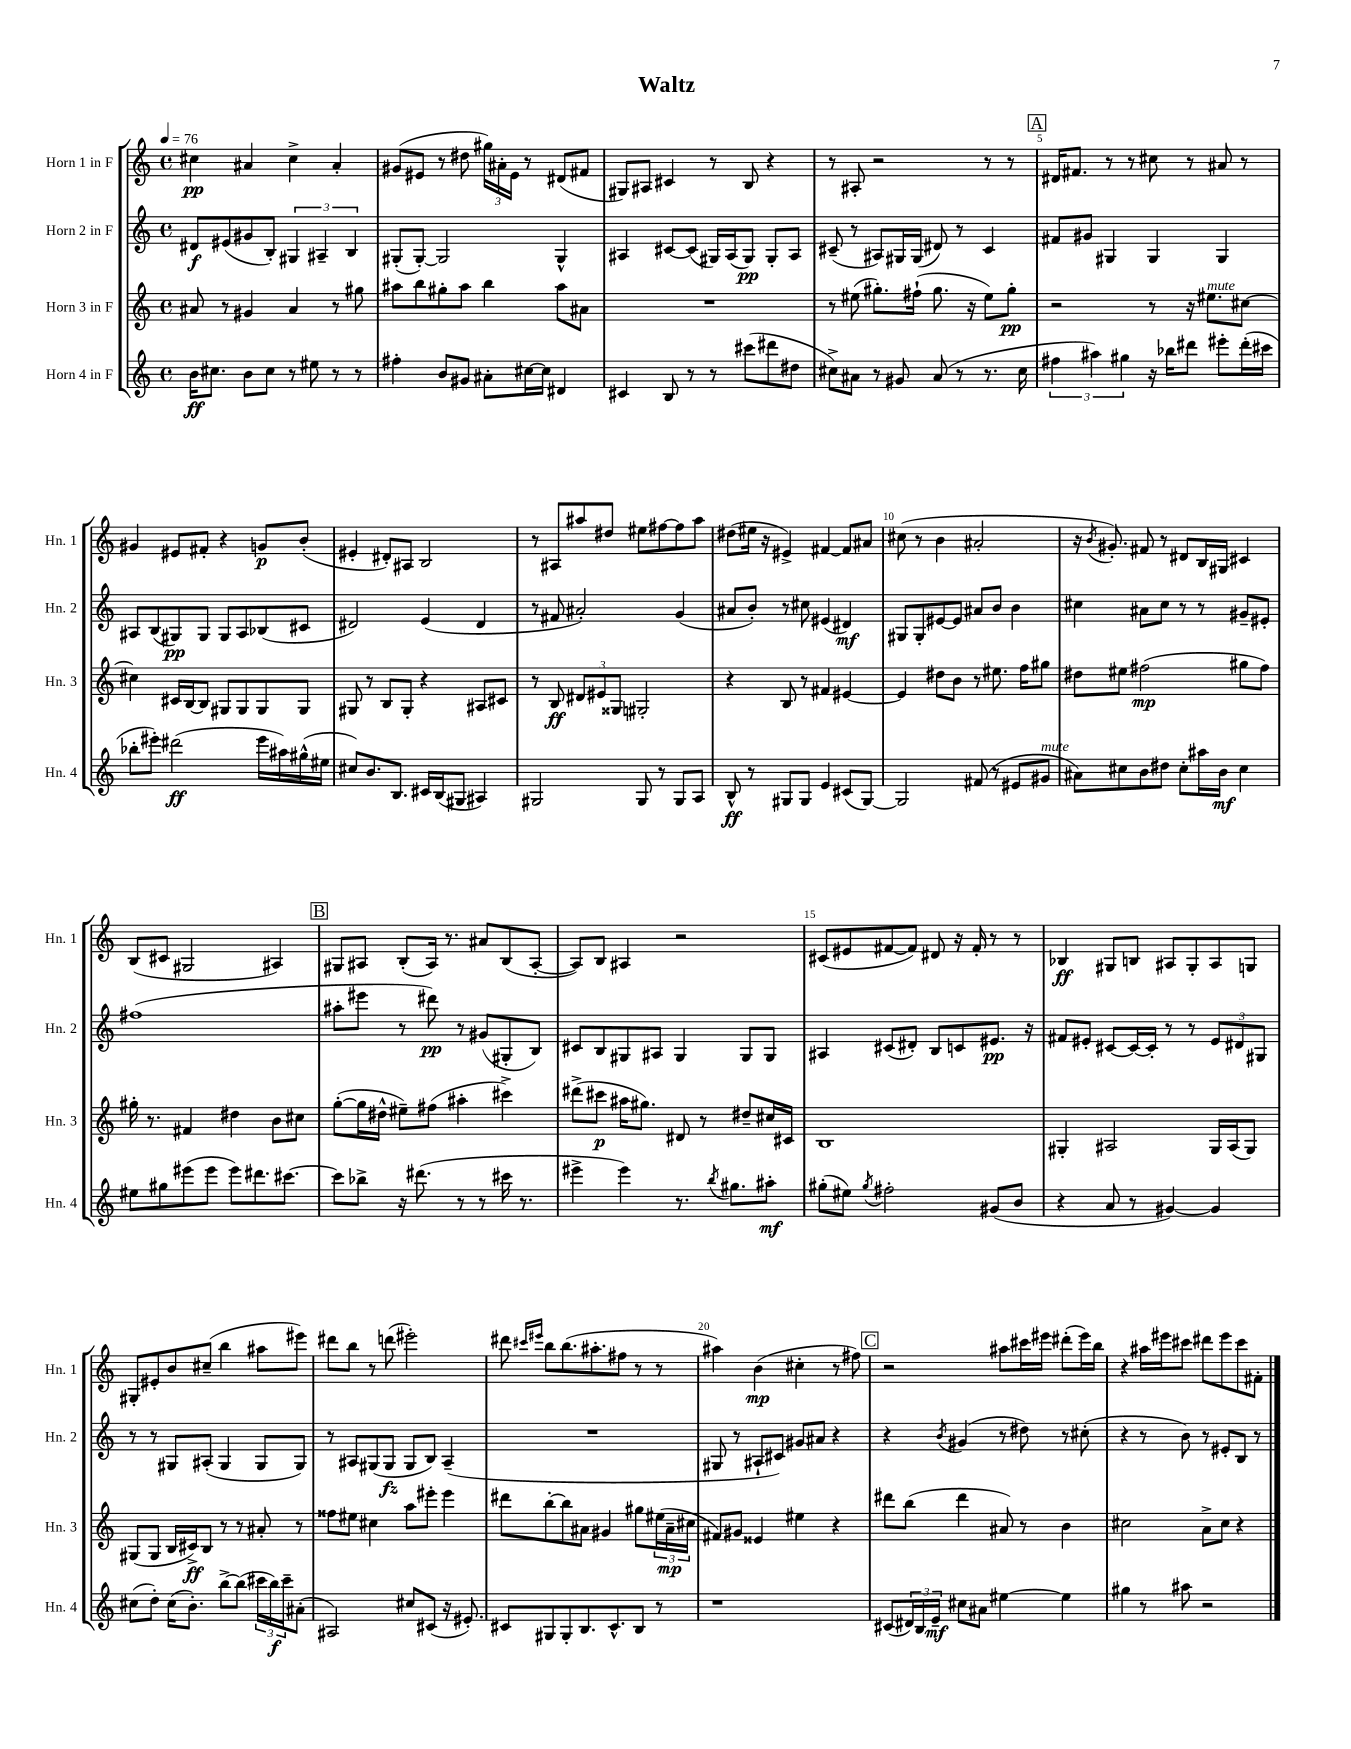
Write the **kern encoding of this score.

**kern	**dynam	**kern	**dynam	**kern	**dynam	**kern	**dynam
*part4	*part4	*part3	*part3	*part2	*part2	*part1	*part1
*staff4	*staff4	*staff3	*staff3	*staff2	*staff2	*staff1	*staff1
*I"Horn 4 in F	*	*I"Horn 3 in F	*	*I"Horn 2 in F	*	*I"Horn 1 in F	*
*I'Hn. 4	*	*I'Hn. 3	*	*I'Hn. 2	*	*I'Hn. 1	*
*clefG2	*	*clefG2	*	*clefG2	*	*clefG2	*
*k[]	*	*k[]	*	*k[]	*	*k[]	*
*M4/4	*	*M4/4	*	*M4/4	*	*M4/4	*
*met(c)	*	*met(c)	*	*met(c)	*	*met(c)	*
*MM76	*	*MM76	*	*MM76	*	*MM76	*
=1	=1	=1	=1	=1	=1	=1	=1
16b\KL	ff	8a#X/	.	8d#X/L	f	4cc#X\	pp
8.cc#X\J	.	.	.	.	.	.	.
.	.	8r	.	(8e#X/	.	.	.
8b\L	.	4g#X/	.	8g#X/	.	4a#X/	.
8cc#\J	.	.	.	8B'/J)	.	.	.
8r	.	4a#/	.	6G#X/	.	4cc#^\	.
8ee#X\	.	.	.	.	.	.	.
.	.	.	.	6A#X~/	.	.	.
8r	.	8r	.	.	.	4a#'/	.
.	.	.	.	6B/	.	.	.
8r	.	8gg#X\	.	.	.	.	.
=2	=2	=2	=2	=2	=2	=2	=2
4ff#X'\	.	8aa#X\L	.	(8G#X'/L	.	(8g#X/L	.
.	.	8bb\	.	[8G#'/J)	.	8e#X/J	.
8b/L	.	8gg#X'\	.	2G#/]	.	8r	.
8g#X/J	.	8aa#\J	.	.	.	8dd#X\	.
8a#X'\L	.	4bb\	.	.	.	24gg#X\LL)	.
.	.	.	.	.	.	24a#X'\	.
.	.	.	.	.	.	24e#\JJ	.
[16cc#X\L	.	.	.	.	.	8r	.
16cc#\JJ]	.	.	.	.	.	.	.
4d#X/	.	8aa#\L	.	4G#^^/	.	(8d#X/L	.
.	.	8a#X\J	.	.	.	8f#X/J	.
=3	=3	=3	=3	=3	=3	=3	=3
4c#X/	.	1r	.	4A#X/	.	8G#X/L)	.
.	.	.	.	.	.	8A#X/J	.
8B/	.	.	.	[8c#X/L	.	4c#X/	.
8r	.	.	.	(8c#/J]	.	.	.
8r	.	.	.	16G#X/LL)	.	8r	.
.	.	.	.	(16A#/J	.	.	.
(8ccc#X\L	.	.	.	8G#/J)	pp	8B/	.
8ddd#X\	.	.	.	8G#'/L	.	4r	.
8dd#X\J	.	.	.	8A#/J	.	.	.
=4	=4	=4	=4	=4	=4	=4	=4
8cc#X^\L)	.	8r	.	(8c#X~/	.	8r	.
8a#X\J	.	(8ee#X\	.	8r	.	8A#X'/	.
8r	.	8.gg#X'\L)	.	8A#X/L)	.	2r	.
8g#X/	.	.	.	16G#X/L	.	.	.
.	.	(16ff#X`\Jk	.	(16G#/JJ	.	.	.
(8a#/	.	8.gg#\	.	8d#X/)	.	.	.
8r	.	.	.	8r	.	.	.
.	.	16r	.	.	.	.	.
8.r	.	8ee#\L)	.	4c#/	.	8r	.
.	.	8gg#'\J	pp	.	.	8r	.
16cc#\	.	.	.	.	.	.	.
!!LO:REH:place=s1:t=A
=5	=5	=5	=5	=5	=5	=5	=5
6ff#X\	.	2r	.	8f#X/L	.	16d#X/KL	.
.	.	.	.	.	.	8.f#X/J	.
.	.	.	.	8g#X/J	.	.	.
6aa#X\)	.	.	.	.	.	.	.
.	.	.	.	4G#X/	.	8r	.
6gg#X\	.	.	.	.	.	.	.
.	.	.	.	.	.	8r	.
16r	.	8r	.	4G#/	.	8cc#X\	.
16bb-X\KL	.	.	.	.	.	.	.
8ddd#X\J	.	16r	.	.	.	8r	.
!	!	!LO:TX:a:i:t=mute	!	!	!	!	!
.	.	8.ee#X\L	.	.	.	.	.
8eee#X'\L	.	.	.	4G#/	.	8a#X/	.
(16ddd#'\L	.	[8cc#X\J	.	.	.	8r	.
16ccc#X\JJ	.	.	.	.	.	.	.
!!LO:LB:g=z
=6	=6	=6	=6	=6	=6	=6	=6
8bb-X'\L	.	4cc#X\]	.	8A#X/L	.	4g#X/	.
8eee#X'\J)	.	.	.	(8B/	.	.	.
(2ddd#X\	ff	16c#X/LL	.	8G#X/)	pp	8e#X/L	.
.	.	[16B/J	.	.	.	.	.
.	.	8B/J]	.	8G#/J	.	8f#X'/J	.
.	.	8G#X/L	.	8G#/L	.	4r	.
.	.	8G#/	.	8A#/	.	.	.
16eee#\LL	.	8G#/	.	(8B-X/	.	8gn/L	p
16aa#X\)	.	.	.	.	.	.	.
(16gg#X^^\	.	8G#/J	.	8c#X/J	.	(8b'/J	.
16ee#X\JJ	.	.	.	.	.	.	.
=7	=7	=7	=7	=7	=7	=7	=7
8cc#X/L)	.	8G#X/	.	2d#X/)	.	4e#X'/	.
8.b/	.	8r	.	.	.	.	.
.	.	8B/L	.	.	.	8d#X'/L)	.
8.B/J	.	.	.	.	.	.	.
.	.	8G#'/J	.	.	.	8A#X/J	.
16c#X/LL	.	4r	.	(4e/	.	2B/	.
(16B/J	.	.	.	.	.	.	.
8G#X/J	.	.	.	.	.	.	.
4A#X/)	.	8A#X/L	.	4d#/	.	.	.
.	.	8c#X/J	.	.	.	.	.
=8	=8	=8	=8	=8	=8	=8	=8
2G#X/	.	8r	.	8r	.	8r	.
.	.	8B/	ff	8f#X/	.	8A#X/L	.
.	.	12d#X/L	.	2a#X'/)	.	8aa#X/	.
.	.	12e#X/	.	.	.	.	.
.	.	.	.	.	.	8dd#X/J	.
.	.	12G##X/J	.	.	.	.	.
8G#/	.	2G#X'/	.	.	.	8ee#X\L	.
8r	.	.	.	.	.	[8ff#X\	.
8G#/L	.	.	.	(4g/	.	8ff#\]	.
8A/J	.	.	.	.	.	8aa#\J	.
=9	=9	=9	=9	=9	=9	=9	=9
8B^^/	ff	4r	.	8a#X/L	.	(8dd#X\L	.
8r	.	.	.	8b'/J)	.	16ee#X\Jk	.
.	.	.	.	.	.	16r	.
8G#X/L	.	8B/	.	8r	.	4e#X^/)	.
8G#/J	.	8r	.	8cc#X\	.	.	.
4e/	.	4f#X/	.	(4e#X/	.	[4f#X/	.
(8c#X/L	.	[4e#X/	.	4d#X/)	mf	8f#/L]	.
[8G#/J)	.	.	.	.	.	8a#X/J	.
=10	=10	=10	=10	=10	=10	=10	=10
2G#/]	.	4e#/]	.	8G#X/L	.	(8cc#X\	.
.	.	.	.	8G#'/	.	8r	.
.	.	8dd#X\L	.	[8e#X/	.	4b\	.
.	.	8b\J	.	8e#/J]	.	.	.
(8f#X/	.	8r	.	8a#X/L	.	2a#X'/	.
8r	.	8.ee#X\	.	8b/J	.	.	.
8e#X/L	.	.	.	4b\	.	.	.
.	.	16ff\KL	.	.	.	.	.
!LO:TX:a:i:t=mute	!	!	!	!	!	!	!
8g#X/J	.	8gg#X\J	.	.	.	.	.
=11	=11	=11	=11	=11	=11	=11	=11
8a#X\L)	.	8dd#X\L	.	4cc#X\	.	16r	.
.	.	.	.	.	.	8qb/	.
.	.	.	.	.	.	8.g#X'/)	.
8cc#X\	.	8ee#X\J	.	.	.	.	.
8b\	.	(2ff#X\	mp	8a#X\L	.	8f#X/	.
8dd#X\J	.	.	.	8cc#\J	.	8r	.
8cc#'\L	.	.	.	8r	.	8d#X/L	.
16aa#X\L	.	.	.	8r	.	16B/L	.
16b\JJ	mf	.	.	.	.	16G#X/JJ	.
4cc#\	.	8gg#X\L	.	8g#X~/L	.	4c#X/	.
.	.	8ff#\J)	.	8e#X'/J	.	.	.
!!LO:LB:g=z
=12	=12	=12	=12	=12	=12	=12	=12
8ee#X\L	.	16gg#X'\	.	(1ff#X	.	(8B/L	.
.	.	8.r	.	.	.	.	.
8gg#X\	.	.	.	.	.	8c#X/J	.
(8eee#X\	.	4f#X/	.	.	.	2G#X/	.
8eee#\J	.	.	.	.	.	.	.
8eee#\L)	.	4dd#X\	.	.	.	.	.
8.ddd#X\	.	.	.	.	.	.	.
.	.	8b\L	.	.	.	4A#X/)	.
[8.ccc#X\J	.	.	.	.	.	.	.
.	.	8cc#X\J	.	.	.	.	.
!!LO:REH:place=s1:t=B
=13	=13	=13	=13	=13	=13	=13	=13
8ccc#\L]	.	([8gg'\L	.	8aa#X'\L	.	8G#X/L	.
8bb-X^\J	.	16gg\L]	.	8eee#X\J	.	8A#X/J	.
.	.	16dd#X^^\JJ	.	.	.	.	.
16r	.	8ee#X~\L)	.	8r	.	(8B'/L	.
(8.ddd#X\	.	.	.	.	.	.	.
.	.	(8ff#X\J	.	8ddd#X\)	pp	16A#/Jk)	.
.	.	.	.	.	.	8.r	.
8r	.	4aa#X'\	.	8r	.	.	.
8r	.	.	.	(8g#X/L	.	8a#X/L	.
16ccc#X\	.	4ccc#X^\)	.	8G#X'/	.	(8B/	.
8.r	.	.	.	.	.	.	.
.	.	.	.	8B/J)	.	[8A#'/J	.
=14	=14	=14	=14	=14	=14	=14	=14
4eee#X^\	.	(8ddd#X^\L	.	8c#X/L	.	8A#/L])	.
.	.	8ccc#X\J	p	8B/	.	8B/J	.
4eee#\)	.	16aa#X\KL	.	8G#X/	.	4A#X/	.
.	.	8.gg#X\J)	.	.	.	.	.
.	.	.	.	8A#X/J	.	.	.
8.r	.	8d#X/	.	4G#/	.	2r	.
.	.	8r	.	.	.	.	.
8qbb/	.	.	.	.	.	.	.
8.gg#X\L	.	.	.	.	.	.	.
.	.	8dd#X~/L	.	8G#/L	.	.	.
8aa#X'\J	mf	16cc#X/L	.	8G#/J	.	.	.
.	.	16c#X/JJ	.	.	.	.	.
=15	=15	=15	=15	=15	=15	=15	=15
(8gg#X'\L	.	1B	.	4A#X/	.	(8c#X/L	.
8ee#X\J)	.	.	.	.	.	8e#X/	.
8qgg#/	.	.	.	.	.	.	.
2ff#X'\	.	.	.	(8c#X/L	.	[8f#X/	.
.	.	.	.	8d#X'/J)	.	8f#/J])	.
.	.	.	.	8B/L	.	8d#X/	.
.	.	.	.	8cn/	.	16r	.
.	.	.	.	.	.	16f#'/	.
(8g#X/L	.	.	.	8.e#X/J	pp	8r	.
8b/J	.	.	.	.	.	8r	.
.	.	.	.	16r	.	.	.
=16	=16	=16	=16	=16	=16	=16	=16
4r	.	4G#X'/	.	8f#X/L	.	4B-X/	ff
.	.	.	.	8e#X'/J	.	.	.
8a/	.	2A#X/	.	[8c#X/L	.	8G#X/L	.
8r	.	.	.	16c#/L_	.	8Bn/J	.
.	.	.	.	16c#'/JJ]	.	.	.
[4g#X/)	.	.	.	8r	.	8A#X/L	.
.	.	.	.	8r	.	8G#'/	.
4g#/]	.	16G#/LL	.	12e#/L	.	8A#/	.
.	.	(16A#/J	.	.	.	.	.
.	.	.	.	12d#X/	.	.	.
.	.	8G#/J)	.	.	.	8Gn/J	.
.	.	.	.	12G#X/J	.	.	.
!!LO:LB:g=z
=17	=17	=17	=17	=17	=17	=17	=17
(8cc#X\L	.	(8G#X/L	.	8r	.	8G#X'/L	.
8dd'\J)	.	8G#/J	.	8r	.	8e#X'/	.
(16cc#\KL	.	16B/LL	.	8G#X/L	.	8b/	.
8.b'\J)	.	16c#X^/J)	ff	.	.	.	.
.	.	8B/J	.	(8A#X'/J	.	(8cc#X~/J	.
[8bb^\L	.	8r	.	4G#/	.	4bb\	.
(8bb\J]	.	8r	.	.	.	.	.
24ccc#X\LL	.	8a#X'/	.	8G#/L	.	8aa#X\L	.
24bb\)	f	.	.	.	.	.	.
24ccc#~\J	.	.	.	.	.	.	.
(8a#X'\J	.	8r	.	8G#/J)	.	8eee#X\J)	.
=18	=18	=18	=18	=18	=18	=18	=18
2A#X/)	.	8ff##X\L	.	8r	.	8ddd#X\L	.
.	.	8ee#X\J	.	8A#X/L	.	8bb\J	.
.	.	4cc#X\	.	(8G#X/	.	8r	.
.	.	.	.	8G#/J	fz	(8dddn\	.
8cc#X/L	.	8aa\L	.	8G#/L	.	2eee#X'\)	.
(8c#X/J	.	8eee#X'\J	.	8B/J)	.	.	.
16r	.	4eee#\	.	(4A#~/	.	.	.
8.e#X'/)	.	.	.	.	.	.	.
=19	=19	=19	=19	=19	=19	=19	=19
8c#X/L	.	8ddd#X\L	.	1r	.	8ddd#X\	.
.	.	.	.	.	.	16qqccc#X/LL	.
.	.	.	.	.	.	16qqeee#X/JJ	.
8G#X/	.	[8bb'\	.	.	.	8bb\L	.
8G#'/	.	8bb\]	.	.	.	(8.bb\	.
8.B/	.	8a#X\J	.	.	.	.	.
.	.	.	.	.	.	8.aa#X'\	.
.	.	4g#X/	.	.	.	.	.
8.c#^^/	.	.	.	.	.	.	.
.	.	.	.	.	.	8ff#X\J	.
8B/J	.	8gg#X\L	.	.	.	8r	.
8r	.	(24ee#X\L	.	.	.	8r	.
.	.	24a#~\	mp	.	.	.	.
.	.	24cc#X\JJ	.	.	.	.	.
=20	=20	=20	=20	=20	=20	=20	=20
1r	.	8f#X/L)	.	8G#X/	.	4aa#X\)	.
.	.	8g#X/J	.	8r	.	.	.
.	.	4e##X/	.	8A#X`/L	.	(4b\	mp
.	.	.	.	8c#X/J)	.	.	.
.	.	4ee#X\	.	8g#X/L	.	4cc#X'\	.
.	.	.	.	8a#X/J	.	.	.
.	.	4r	.	4r	.	8r	.
.	.	.	.	.	.	8ff#X\)	.
!!LO:REH:place=s1:t=C
=21	=21	=21	=21	=21	=21	=21	=21
(8c#X/L	.	8ddd#X\L	.	4r	.	2r	.
24d#X/L)	.	(8bb\J	.	.	.	.	.
24B/	.	.	.	.	.	.	.
24e~/JJ	mf	.	.	.	.	.	.
.	.	.	.	8qb/	.	.	.
8cc#X\L	.	4ddd#\	.	(4g#X/	.	.	.
8a#X\J	.	.	.	.	.	.	.
[4ee#X\	.	8a#X/)	.	8r	.	8aa#X\L	.
.	.	8r	.	8dd#X\)	.	16ccc#X\L	.
.	.	.	.	.	.	16eee#X\JJ	.
4ee#\]	.	4b\	.	8r	.	(8ddd#X'\L	.
.	.	.	.	(8cc#X'\	.	16eee#\L)	.
.	.	.	.	.	.	16bb\JJ	.
=22	=22	=22	=22	=22	=22	=22	=22
4gg#X\	.	2cc#X\	.	4r	.	4r	.
8r	.	.	.	8r	.	16aa#X\LL	.
.	.	.	.	.	.	16eee#X\J	.
8aa#X\	.	.	.	8b\)	.	8ccc#X\J	.
2r	.	8a^\L	.	8r	.	8ddd#X\L	.
.	.	8cc#\J	.	8e#X'/L	.	8eee#\	.
.	.	4r	.	8B/J	.	8ccc#\	.
.	.	.	.	8r	.	8f#X'\J	.
==	==	==	==	==	==	==	==
*-	*-	*-	*-	*-	*-	*-	*-
